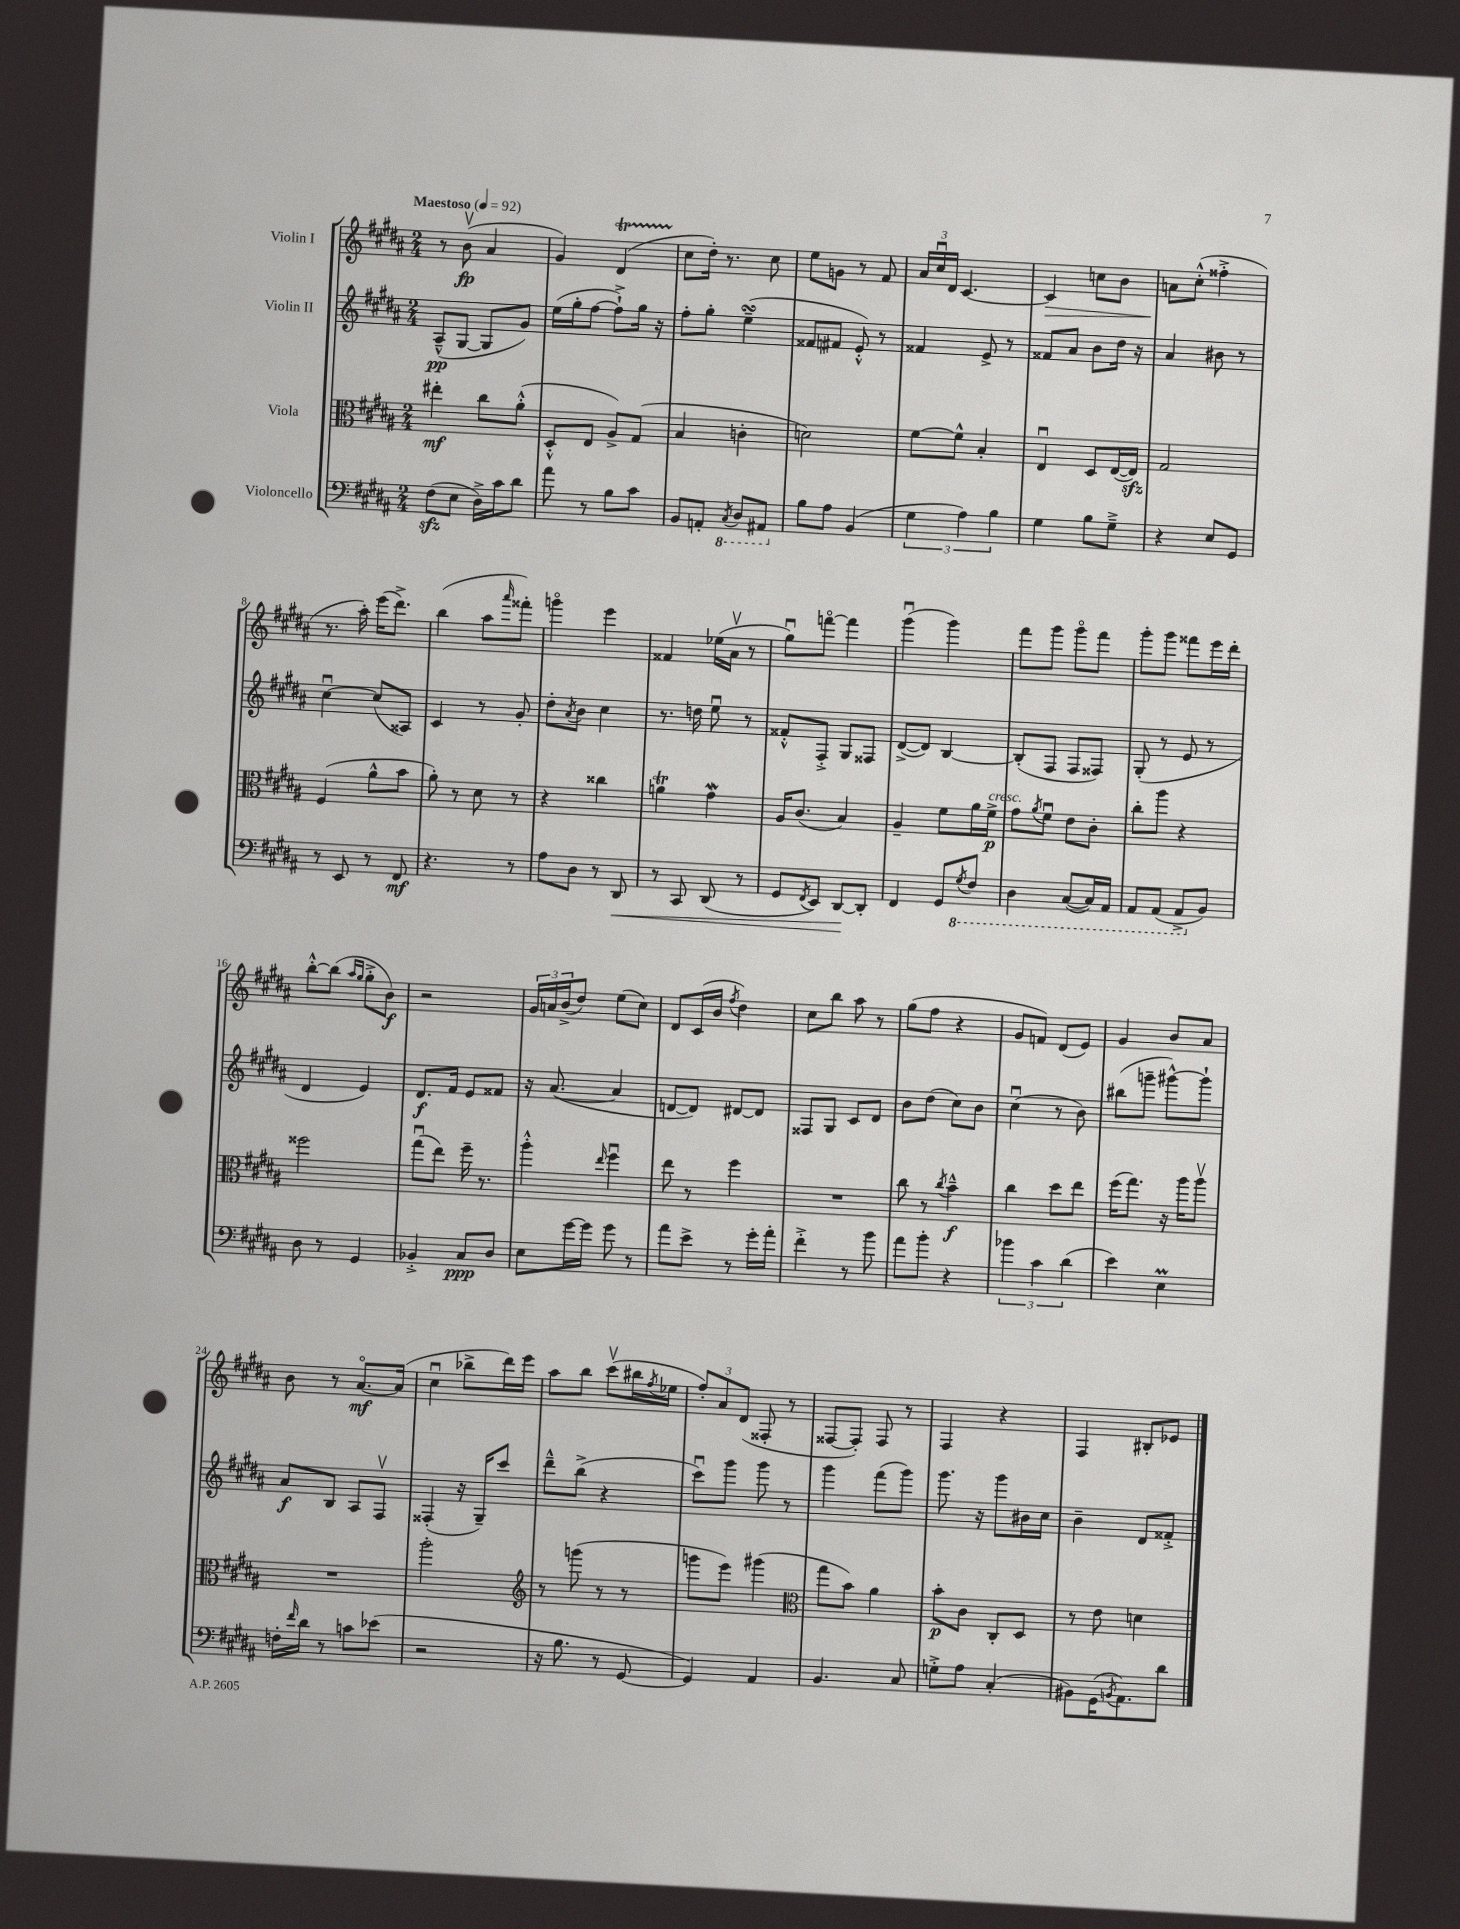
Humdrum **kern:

**kern	**kern	**kern	**kern
*staff4	*staff3	*staff2	*staff1
*clefF4	*clefC3	*clefG2	*clefG2
*k[f#c#g#d#a#]	*k[f#c#g#d#a#]	*k[f#c#g#d#a#]	*k[f#c#g#d#a#]
*M2/4	*M2/4	*M2/4	*M2/4
*MM92	*MM92	*MM92	*MM92
(8F#	4ee#'	(8A#~^^	8r
8E	.	[8G#	(8bv
16D#^)	8cc#	8G#]	4a#
16c#	.	.	.
8d#	(8a#'^^	8g#)	.
=	=	=	=
8a#	8D#'^^	(16ee	4g#)
.	.	16gg#'	.
8r	8E	[8ff#	.
8B	8A#^)	8ff#`^])	(4d#
8c#	(8G#	16gg#	.
.	.	16r	.
=	=	=	=
8BB	4B	8ff#'	8cc#
8AA'	.	8gg#'	16dd#')
.	.	.	8.r
8qCC#	.	.	.
8DD#	4c'	(4ee~	.
8AAA#	.	.	8cc#
=	=	=	=
8B	2d)	8f##	8ee
8A#	.	8f#	8g
(4BB	.	8e'^^)	8r
.	.	8r	8f#
=	=	=	=
6G#	[8f#	4f##	24a#
.	.	.	24cc#u
.	.	.	24d#
.	8f#^^]	.	[4.c#
6A#)	.	.	.
.	4B'	8e^	.
6B	.	.	.
.	.	8r	.
=	=	=	=
4G#	4Eu	8f##	4c#]
.	.	8a#	.
8B	8D#	8b	8cc
8G#~^	([16E	16dd#	8b
.	16E])	16r	.
=	=	=	=
4r	2G#	4a#	8a
.	.	.	(8cc#'^^
8E	.	8b#	4ff##'^
8GG#	.	8r	.
=	=	=	=
8r	(4F#	[4cc#u	8.r
8EE	.	.	.
.	.	.	16aa#')
8r	8a#^^	(8cc#]	(16eee
.	.	.	8.ddd#^)
8FF#	8b	8A##)	.
=	=	=	=
4.r	8a#')	4c#	(4bb
.	8r	.	.
.	8d#	8r	8aa#
.	.	.	16qqaaa#
8r	8r	8g#'	8fff##')
=	=	=	=
8A#	4r	8dd#'	4gggo
.	.	8qa#	.
8D#	.	8b	.
8r	4cc##	4cc#	4eee
8DD#	.	.	.
=	=	=	=
8r	4a	8.r	4f##
8CC#	.	.	.
.	.	16dd	.
(8DD#	4g#	8eeu	(16ee-
.	.	.	16a#v
8r	.	8r	8r
=	=	=	=
8GG#	16A#	8f##'^^	8gg#u)
.	(8.c#	.	.
8qFF#	.	.	.
8EE)	.	8F#'^	[8fffo
[8DD#	4B)	8G#	4fff]
8DD#']	.	8F##	.
=	=	=	=
4FF#	4A#~	([8d#^	(4ggg#u
.	.	8d#])	.
8GG#	8f#	[4B	4ggg#)
8qGG#	.	.	.
8FF#	16a#	.	.
.	16f#^	.	.
=	=	=	=
4DD#	8g#	(8B']	8fff#
.	8qa#	.	.
.	8f#u	8F#	8ggg#
([8CC#	8e	8F#	8ggg#o
16CC#])	8c#'	8F##)	8fff#
16AAA#	.	.	.
=	=	=	=
8AAA#	8cc#'	(8G#'	8ggg#'
(8AAA#	8aa#	8r	8ggg#
8AAA#^	4r	8e	8fff##
8BB)	.	8r	16eee
.	.	.	16ddd#'
=	=	=	=
8D#	2ff##	4d#	[8bb'^^
8r	.	.	(8bb]
.	.	.	16qqaa#
.	.	.	16qqgg#
4GG#	.	4e)	8gg#'^
.	.	.	8b)
=	=	=	=
4BB-'^	(8gg#u	8.d#	2r
.	8ee)	.	.
.	.	16f#	.
8C#	16ff#~	8e	.
.	8.r	.	.
8D#	.	8f##	.
=	=	=	=
8E	4aa#'^^	16r	24g#
.	.	.	24a
.	.	([8.a#	.
.	.	.	(24b^
[16g#	.	.	8dd#)
16g#]	.	.	.
.	16qqee	.	.
8g#	4ff#u	4a#]	(8ee
8r	.	.	8cc#)
=	=	=	=
8a#	8ee	[8d	8d#
8e^	8r	8d])	(16c#
.	.	.	16b
.	.	.	8qff#
8r	4ff#	[8d#	4dd#)
16g#'	.	8d#]	.
16a#'	.	.	.
=	=	=	=
4f#'^	2r	8F##	8cc#
.	.	8G#	8bb
8r	.	8c#	8aa#
8b	.	8d#	8r
=	=	=	=
8a#	8cc#	8b	(8gg#
8b'	8r	(8dd#	8ff#
.	8qcc#	.	.
4r	4b~^^	8cc#)	4r
.	.	8b	.
=	=	=	=
6b-	4cc#	(4cc#u	8g#
.	.	.	8f)
6c#	.	.	.
.	8dd#	8r	(8d#
(6d#	.	.	.
.	8ee	8b)	8e)
=	=	=	=
4e)	(16ff#	(8bb#	4g#
.	8.gg#)	.	.
.	.	8ggg~	.
4E	16r	[8ggg#^^)	8b
.	16aa#	.	.
.	8aa#v	8ggg#`]	8a#
=	=	=	=
16F'	2r	8a#	8b
16qqf#	.	.	.
16d#	.	.	.
8r	.	8B	8r
8c	.	8A#	[8.a#o
(8e-	.	8F#v	.
.	.	.	(16a#]
=	=	=	=
2r	2aa#'	(4F##'	4cc#u
.	.	16r	8bb-^
.	.	16G#~)	.
.	.	8ccc#	16ddd#)
.	.	.	16eee
=	=	=	=
*	*clefG2	*	*
16r	8r	8ddd#~^^	8aa#
8.B	.	.	.
.	(8ggg	(8bb^	8bb
8r	8r	4r	(8ccc#v
[8GG#	8r	.	16bb#
.	.	.	8qff#
.	.	.	16ee-
=	=	=	=
4GG#])	8ggg	8ccc#u)	12ff#')
.	.	.	12a#
.	8eee)	8ggg#	.
.	.	.	(12d#
4AA#	(4ggg#	8ggg#	8F##'
.	.	8r	8r
=	=	=	=
*	*clefC3	*	*
4.BB	8gg#	4ggg#	[8F##
.	8b)	.	8F##'])
.	4a#	(8fff#	8F##
8C#	.	8ggg#)	8r
=	=	=	=
8G'^	8b'	8.ggg#	4F#
8A#	8c#	.	.
.	.	16r	.
(4C#'	8C#'	8ggg#	4r
.	8D#	16b#	.
.	.	16cc#	.
=	=	=	=
8BB#)	8r	4b~	4F#
(16GG#	8e	.	.
8qBB	.	.	.
8.AA#)	.	.	.
.	4d	8d#	8B#'
8d#	.	8f##'^	8e-
==	==	==	==
*-	*-	*-	*-
